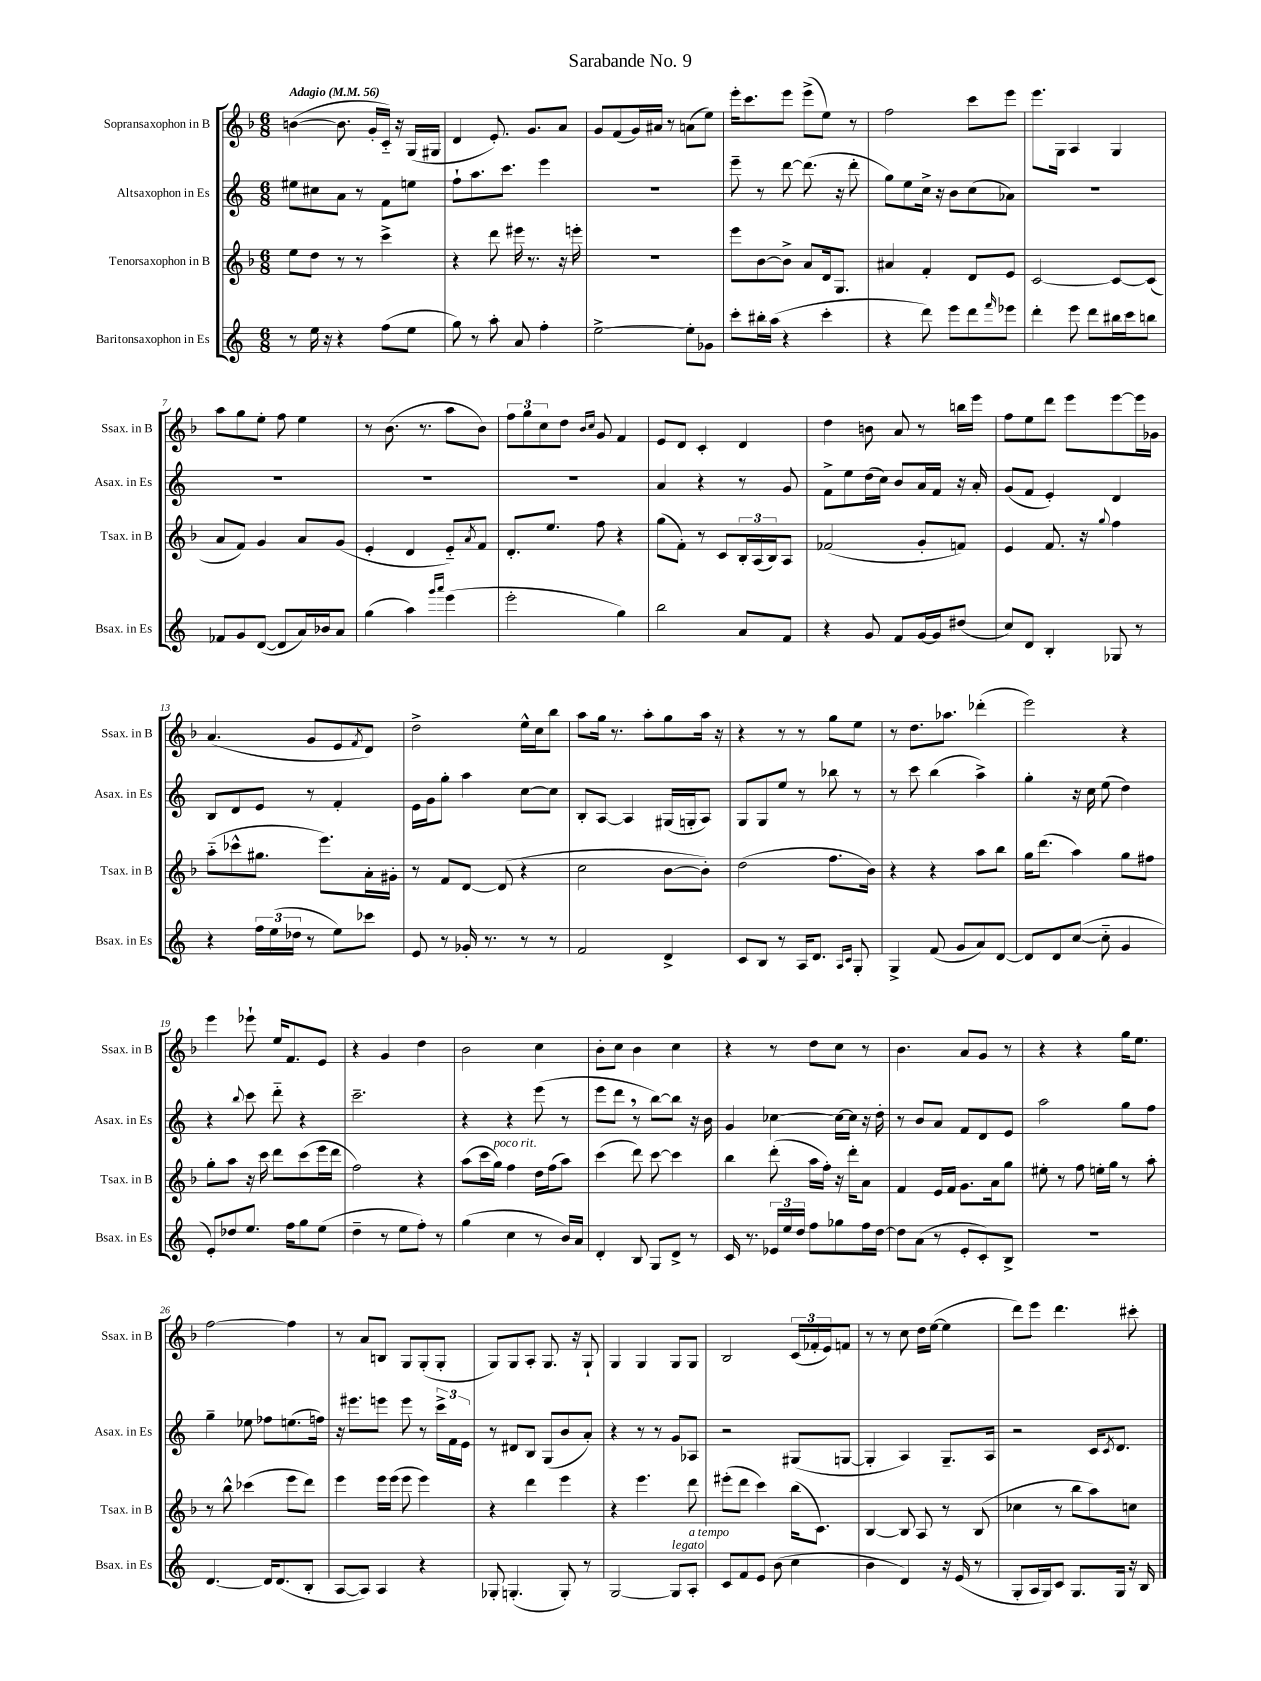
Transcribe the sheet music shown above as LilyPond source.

\header { title = "Sarabande No. 9" }
<<
\new StaffGroup <<
\new Staff = "s0" \with { instrumentName = "Sopransaxophon in B" shortInstrumentName = "Ssax. in B" } {
    \clef treble \key f \major \numericTimeSignature \time 6/8 \tempo "Adagio" 4 = 56
    b'4~( b'8. g'16-. c'16-_) r16 g16( gis16 |
    d'4 e'8.-.) g'8. a'8 |
    g'8 f'8( g'16) ais'16 r8 a'8( e''8) |
    e'''16-. c'''8. e'''8 e'''8->( e''8) r8 |
    f''2 c'''8 e'''8 |
    e'''8. g16 a4 g4 |
    a''8 g''8 e''8-. f''8 e''4 |
    r8 bes'8.( r8. a''8 bes'8) |
    \tuplet 3/2 { f''8 g''8 c''8 } d''8 \grace { bes'16 c''16 } g'8 f'4 |
    e'8 d'8 c'4-. d'4 |
    d''4 b'8 a'8 r8 b''16 e'''16 |
    f''8 e''8 d'''8 e'''8 e'''8~ e'''16 ges'16 |
    a'4.( g'8 e'8 \acciaccatura { f'8 } d'8) |
    d''2-> e''16-^ c''16 bes''8 |
    a''8 g''16 r8. a''8-. g''8 a''16 r16 |
    r4 r8 r8 g''8 e''8 |
    r8 d''8. aes''8. des'''4-.( |
    e'''2) r4 |
    e'''4 ees'''8-! e''16 f'8. e'8 |
    r4 g'4 d''4 |
    bes'2 c''4 |
    bes'8-. c''8 bes'4 c''4 |
    r4 r8 d''8 c''8 r8 |
    bes'4. a'8 g'8 r8 |
    r4 r4 g''16 e''8. |
    f''2~ f''4 |
    r8 a'8 b8 g8 g8-.( g8-. |
    g8) g8 a8-. g8. r16 g8-! |
    g4 g4 g8 g8 |
    bes2 \tuplet 3/2 { c'16( fes'16-. e'16) } f'8 |
    r8 r8 c''8 d''16 e''16~( e''4 |
    d'''8) e'''8 d'''4. cis'''8-. \bar "|." |
}
\new Staff = "s1" \with { instrumentName = "Altsaxophon in Es" shortInstrumentName = "Asax. in Es" } {
    \clef treble \key c \major \numericTimeSignature \time 6/8
    eis''8 cis''8 a'8 r8 f'8 e''8 |
    f''8-! a''8. c'''8. e'''4 |
    R2. |
    e'''8-- r8 d'''8~ d'''8.( r16 d'''8-. |
    g''8) e''8 c''16-> r16 b'8 c''8( aes'8) |
    R2. |
    R2. |
    R2. |
    R2. |
    a'4 r4 r8 g'8 |
    f'8-> e''8 d''16( c''16) b'8 a'16 f'16 r16 a'16-. |
    g'8( f'8 e'4-.) d'4 |
    b8 d'8 e'8 r8 f'4-. |
    e'16 g'16 g''8-. a''4 c''8~ c''8 |
    b8-. a8~ a4 gis16( g16-. a8) |
    g8 g8 e''8 r8 bes''8 r8 |
    r8 c'''8 b''4( a''4->) |
    g''4-. r16 c''16 e''8( d''4) |
    r4 \appoggiatura { b''8 } c'''8 d'''8-_ r4 |
    c'''2.-- |
    r4 r4 e'''8( r8 |
    e'''8 d'''8 \breathe r8 b''8~) b''8 r16 b'16 |
    g'4 ces''4~ ces''16~ ces''16 r16 d''16-. |
    r8 b'8 a'8 f'8 d'8 e'8 |
    a''2 g''8 f''8 |
    g''4-- ees''8 fes''8 e''8.( f''16) |
    r16 eis'''8. e'''8 e'''8 r8 \tuplet 3/2 { c'''16-> f'16 e'16 } |
    r8 dis'8 b8 g8( b'8 a'8-.) |
    r4 r8 r8 g'8 aes8 |
    r2 gis8( g8~ |
    g4-. a4) g8.-- a16 |
    r2 c'16 \acciaccatura { c'8 } d'8. \bar "|." |
}
\new Staff = "s2" \with { instrumentName = "Tenorsaxophon in B" shortInstrumentName = "Tsax. in B" } {
    \clef treble \key f \major \numericTimeSignature \time 6/8
    e''8 d''8 r8 r8 c'''4-> |
    r4 d'''8 eis'''16 r8. r16 e'''16-. |
    R2. |
    e'''8 bes'8~ bes'8-> a'8 d'16 g8. |
    ais'4 f'4-. d'8 e'8 |
    c'2~ c'8~ c'8( |
    a'8 f'8) g'4 a'8 g'8( |
    e'4-. d'4 e'8-_) \acciaccatura { a'8 } f'8 |
    d'8.-. e''8. f''8 r4 |
    g''8( f'8-.) r8 c'8 \tuplet 3/2 { bes16-. a16( bes16) } a8 |
    fes'2( g'8-. f'8) |
    e'4 f'8. r16 \appoggiatura { g''8 } f''4 |
    a''8-_( ces'''8-^ gis''8. e'''8.) a'16-. gis'16-. |
    r8 f'8 d'8~ d'8( r4 |
    c''2 bes'8~ bes'8-.) |
    d''2( f''8. bes'16) |
    r4 r4 a''8 bes''8 |
    g''16 d'''8.( a''4) g''8 fis''8 |
    g''8-. a''8 r16 c'''16 d'''8 c'''8( e'''16 d'''16 |
    f''2) r4 |
    a''8( c'''16 g''16^\markup { \italic "poco rit." }) f''4 d''16 f''16( a''8) |
    c'''4( d'''8) c'''8~ c'''4 |
    bes''4 d'''8-.( a''16 f''16-.) r16 d'''16-. a'8 |
    f'4 e'16 f'16 g'8. a'16 g''8 |
    eis''8-. r8 f''8 e''16-. g''16 r8 a''8-. |
    r8 bes''8-^ ces'''4( e'''8 d'''8) |
    e'''4 e'''16 e'''16( e'''8 e'''4) |
    r4 d'''4 e'''4 |
    r4 e'''4. d'''8 |
    eis'''8-.( d'''8 c'''4) bes''16( c'8.) |
    bes4~ bes8 a8 r8 bes8( |
    ces''4 r8 bes''8 a''8) c''8 \bar "|." |
}
\new Staff = "s3" \with { instrumentName = "Baritonsaxophon in Es" shortInstrumentName = "Bsax. in Es" } {
    \clef treble \key c \major \numericTimeSignature \time 6/8
    r8 e''16 r16 r4 f''8( e''8 |
    g''8) r8 a''8-. a'8 f''4-. |
    e''2~-> e''8-. ges'8 |
    c'''8-. bis''16-. a''16( r4 c'''4-. |
    r4 d'''8) e'''8 d'''8 \grace { f'''16 } ees'''8 |
    d'''4-. e'''8 d'''8 bis''16 c'''16 b''8 |
    fes'8 g'8 d'8~( d'8 a'16) bes'16 a'8 |
    g''4( a''4) \grace { g'''16 a'''16 } e'''4( |
    e'''2-. g''4) |
    b''2 a'8 f'8 |
    r4 g'8 f'8 g'16~ g'16 dis''8( |
    c''8) d'8 b4-. ges8 r8 |
    r4 \tuplet 3/2 { f''16 e''16( des''16 } r8 e''8) ces'''8 |
    e'8 r8 ges'16-. r8. r8 r8 |
    f'2 d'4-> |
    c'8 b8 r8 a16 d'8. \grace { a16 c'16 } g8-. |
    g4-> f'8( g'8 a'8) d'8~ |
    d'8 d'8 c''8~( c''8-_ g'4 |
    e'8-.) des''8 e''8. f''16 g''8 e''8( |
    d''4-- r8 e''8 f''8-.) r8 |
    g''4( c''4 r8 b'16) a'16 |
    d'4-. b8 g8 d'8-> r8 |
    c'16 r8. \tuplet 3/2 { ees'16 e''16 d''16 } f''8 ges''8 f''16 d''16~ |
    d''8 a'8( r8 e'8-. c'8-.) b8-> |
    R2. |
    d'4.~ d'16 d'8.( b8-. |
    a8~ a8) a4 r4 |
    ges8-. g4.-.( g8-.) r8 |
    g2~ g8^\markup { \italic "legato" } a8-.^\markup { \italic "a tempo" } |
    c'8 f'8 e'8 b'8( c''4 |
    b'4 d'4) r16 e'16( r8 |
    g8-. a16 g16) c'8 g8. g16 r16 b16 \bar "|." |
}
>>
>>
